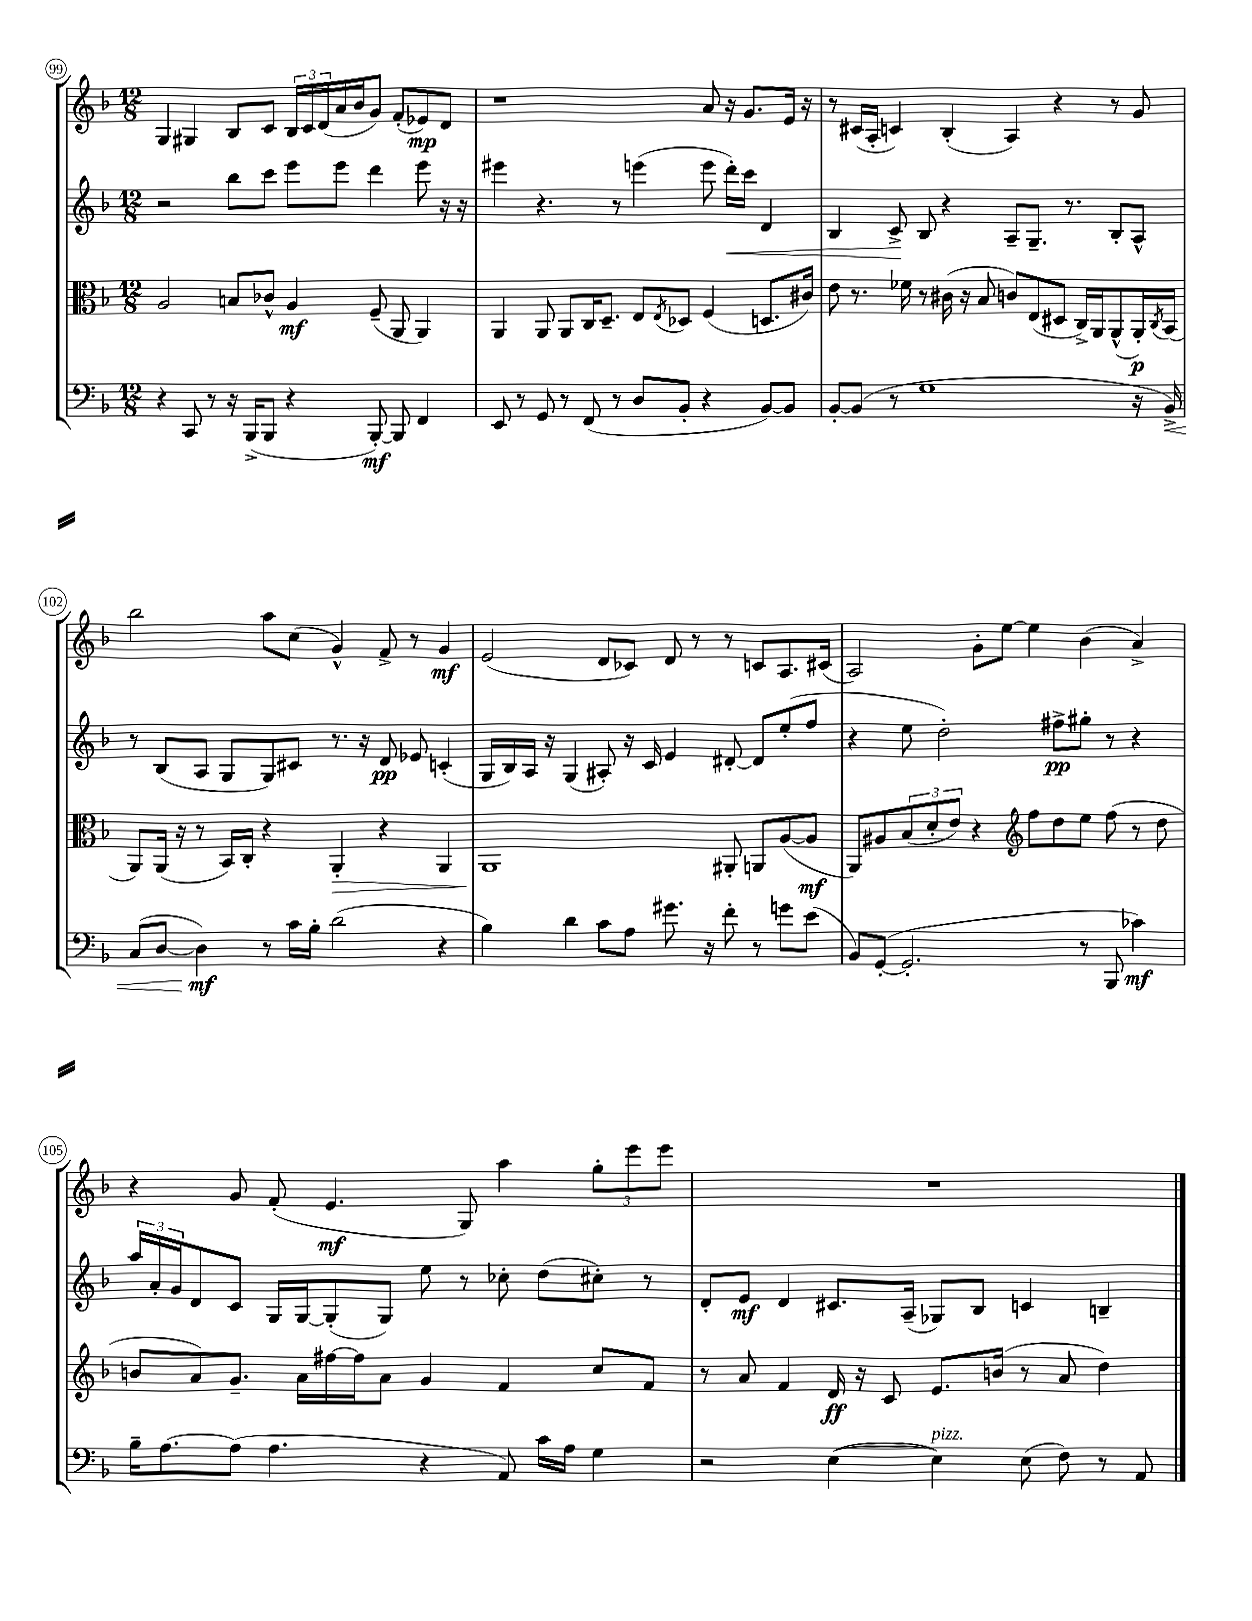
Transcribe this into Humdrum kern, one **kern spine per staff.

**kern	**kern	**kern	**kern
*staff4	*staff3	*staff2	*staff1
*clefF4	*clefC3	*clefG2	*clefG2
*k[b-]	*k[b-]	*k[b-]	*k[b-]
*M12/8	*M12/8	*M12/8	*M12/8
4r	2A/	2r	4G/
8CC/	.	.	4G#/
8r	.	.	.
16r	8B/L	8bb-\L	8B-/L
(16BBB-^/LK	.	.	.
8BBB-/J	8c-^^/J	8ccc\J	8c/J
4r	4A/	8eee\L	24B-/LL
.	.	.	24c/
.	.	.	(24d/
.	.	8eee\J	16a/
.	.	.	16b-/J
[8BBB-'/)	(8F~/	4ddd\	8g/J)
8BBB-/]	8AA/	.	(8f'/L
4FF/	4AA/)	8eee\	8e-/)
.	.	16r	8d/J
.	.	16r	.
=	=	=	=
8EE/	4AA/	4eee#\	1r
8r	.	.	.
8GG/	8AA/	4.r	.
8r	8AA/L	.	.
(8FF/	16C/K	.	.
.	8.D~/J	.	.
8r	.	8r	.
8D/L	8E/L	(4eee\	.
.	8qE/	.	.
8BB-'/J	8D-/J	.	.
4r	(4F/	8eee\	8a/
.	.	16ddd'\LL)	16r
.	.	16ccc\JJ	8.g/L
[8BB-/L)	8.D/L	4d/	.
8BB-/]J	.	.	16e/Jk
.	16c#/Jk)	.	16r
=	=	=	=
[8BB-'/L	8e\	4B-/	8r
(8BB-/]J	8.r	.	(16c#/LL
.	.	.	16A'/JJ
8r	.	8c^/	4c/)
.	16f-\	.	.
1G	8r	8B-/	.
.	(16c#\	4r	(4B-'/
.	16r	.	.
.	8B-/	.	.
.	8c/L)	8A~/L	4A/)
.	(8E/	8.G~/J	.
.	8D#/J	.	4r
.	.	8.r	.
.	16C^/LL)	.	.
.	16AA/J	.	.
.	(8AA^^/	8B-'/L	8r
16r	16AA'/L)	8A^^/J	8g/
.	8qC/	.	.
16BB-^/)	(16BB-/JJ	.	.
=	=	=	=
(8C/L	8AA/L)	8r	2bb-\
[8D/J	(16AA/Jk	(8B-/L	.
.	16r	.	.
4D\])	8r	8A/J	.
.	16BB-/LL)	8G/L	.
.	16C'/JJ	.	.
8r	4r	8G/)	8aa\L
16c\LL	.	8c#/J	(8cc\J
16B-'\JJ	.	.	.
(2d\	4AA'/	8.r	4g^^/)
.	.	16r	.
.	4r	8d/	8f^/
.	.	8e-/	8r
4r	4AA/	(4c'/	4g/
=	=	=	=
4B-\)	1AA	16G/LL	(2e/
.	.	16B-/)	.
.	.	16A/JJ	.
.	.	16r	.
4d\	.	(4G/	.
8c\L	.	8A#'/)	8d/L
8A\J	.	16r	8c-/J)
.	.	16c/	.
8.g#\	.	4e/	8d/
.	.	.	8r
16r	.	.	.
8f'\	8AA#'/	[8d#'/	8r
8r	8AA/L	8d#/]L	8c/L
8g\L	([8A/	(8ee'/	8.A/
(8e\J	8A/]J	8ff/J	.
.	.	.	(16c#/Jk
=	=	=	=
8BB-/L)	8AA/L)	4r	2A/)
([8GG'/J	8A#/	.	.
2.GG'/]	(12B-/	8ee\	.
.	12d'/	.	.
.	.	2dd'\)	.
.	12e/J)	.	.
.	4r	.	8g'\L
.	.	.	[8ee\J
*	*clefG2	*	*
.	8ff\L	.	4ee\]
.	8dd\	8ff#^\L	.
8r	8ee\J	8gg#'\J	(4b-\
8BBB-/	(8ff\	8r	.
4c-\)	8r	4r	4a^/)
.	8dd\	.	.
=	=	=	=
16B-~\LK	8b/L	24aa/LL	4r
.	.	24a'/	.
[8.A\	.	.	.
.	.	24g/J	.
.	8a/)	8d/	.
(8A\]J	8.g~/J	8c/J	8g/
4.A\	.	16G/LL	(8f'/
.	16a\LL	[16G/J	.
.	[16ff#\	(8G'/]	4.e/
.	16ff#\]J	.	.
.	8a\J	8G/J)	.
4r	4g/	8ee\	.
.	.	8r	8G/)
8AA/)	4f/	8cc-'\	4aa\
16c\LL	.	(8dd\L	.
16A\JJ	.	.	.
4G\	8cc/L	8cc#'\J)	12gg'\L
.	.	.	12eee\
.	8f/J	8r	.
.	.	.	12eee\J
=	=	=	=
2r	8r	8d'/L	1.r
.	8a/	8e/J	.
.	4f/	4d/	.
([4E\	16d/	8.c#/L	.
.	16r	.	.
.	8c/	.	.
.	.	(16A~/Jk	.
4E\])	8.e/L	8G-/L)	.
.	.	8B-/J	.
.	(16b/Jk	.	.
(8E\	8r	4c/	.
8F\)	8a/	.	.
8r	4dd\)	4B~/	.
8AA/	.	.	.
==	==	==	==
*-	*-	*-	*-
